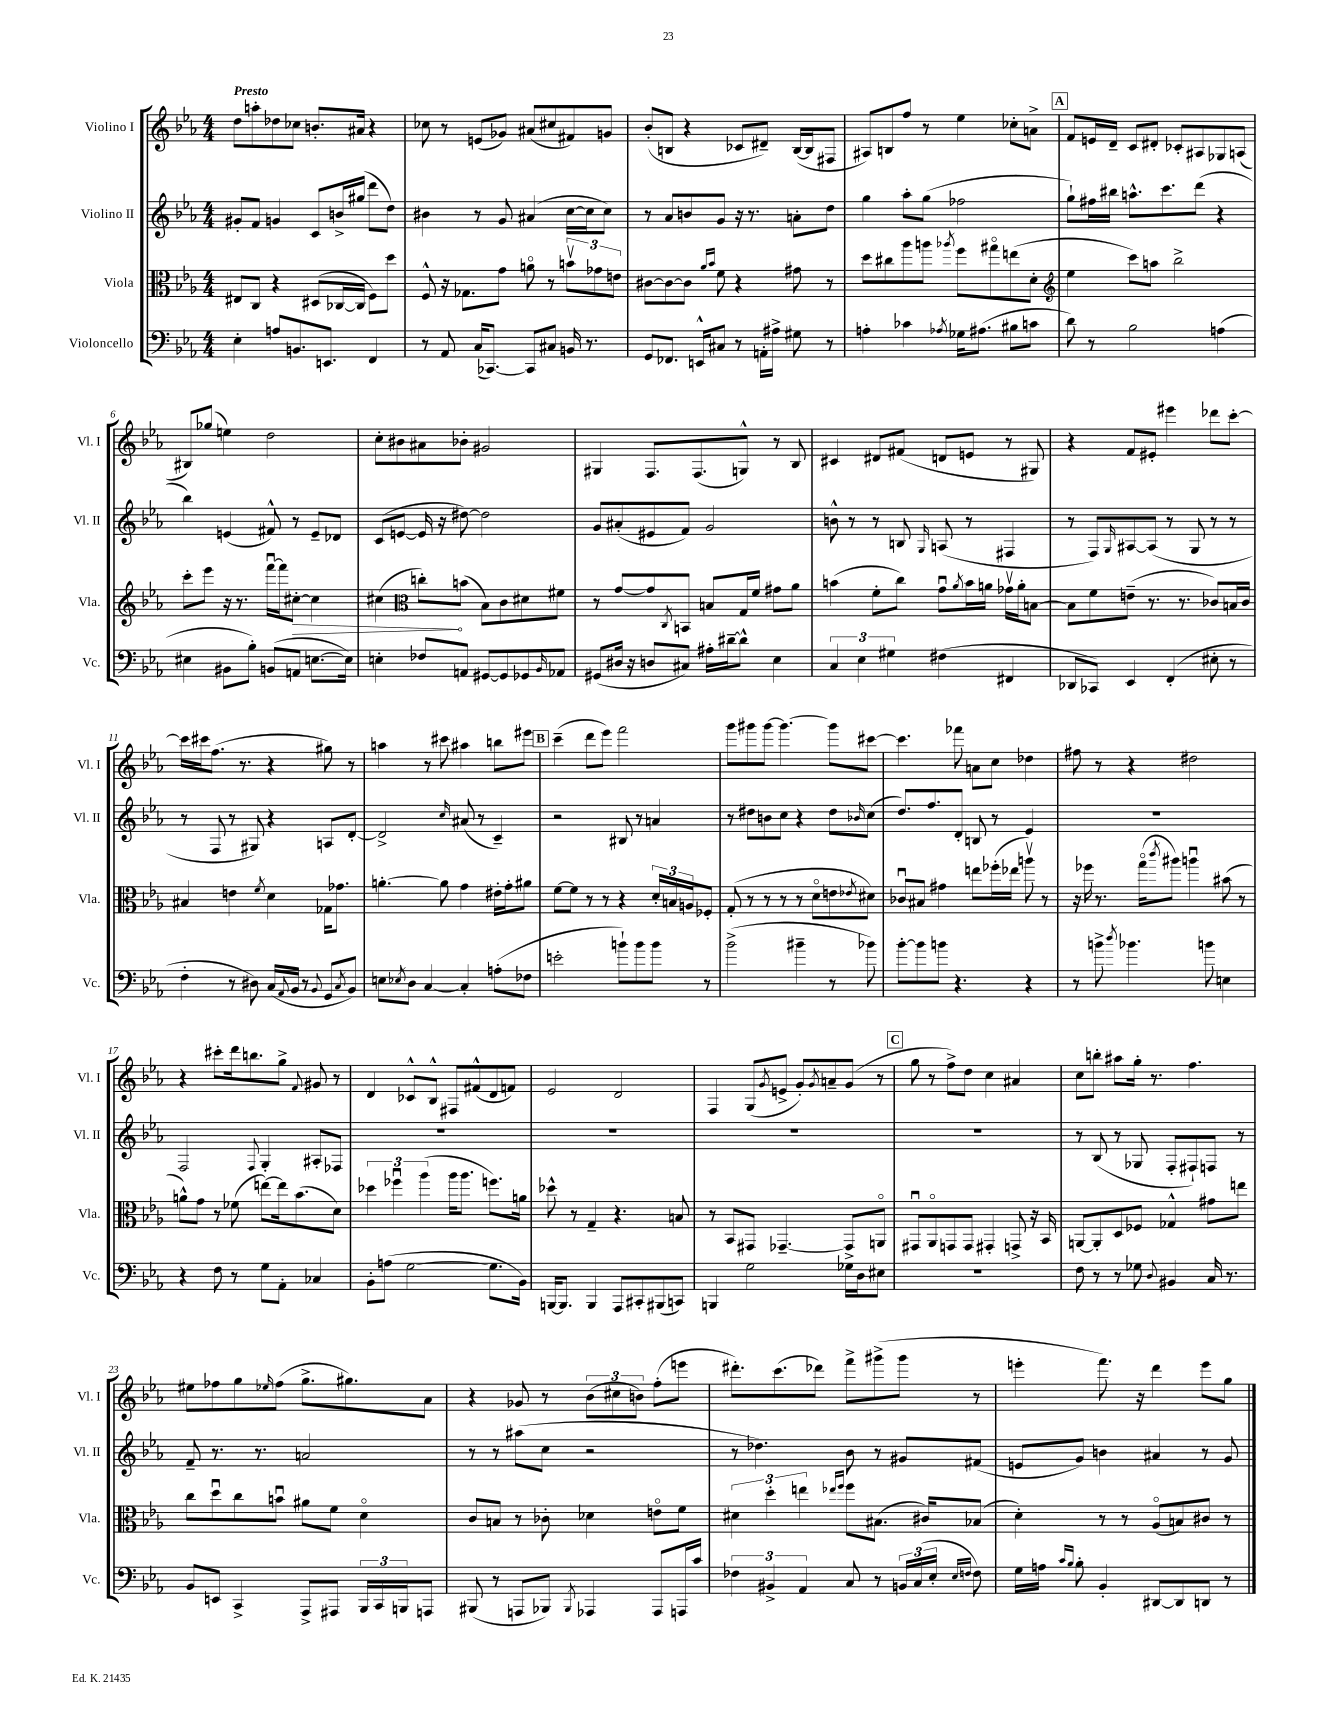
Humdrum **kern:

**kern	**kern	**kern	**kern
*staff4	*staff3	*staff2	*staff1
*clefF4	*clefC3	*clefG2	*clefG2
*k[b-e-a-]	*k[b-e-a-]	*k[b-e-a-]	*k[b-e-a-]
*M4/4	*M4/4	*M4/4	*M4/4
4E-'\	8E#/L	8g#'/L	8dd\L
.	8C/J	8f/J	8aa'\
8A/L	4r	4g/	8dd-\
8.BB/	.	.	8cc-\J
.	(8D#/L	8c/L	8.b'/L
8.EE/J	.	.	.
.	[16C-/L	16b^/L	.
.	16C-/]JJ	(16gg#/JJ	16a#/Jk
4FF/	8F\L)	8ddd\L	4r
.	8dd\J	8dd\J)	.
=	=	=	=
8r	8F^^/	4b#\	8cc-\
8AA-/	16r	.	8r
.	8.G-\L	.	.
(16C/LK	.	8r	(8e/L
[8.CC-/J)	.	.	.
.	8g\J	8g/	8g-/J)
8CC-/]L	8ao\	(4a#/	(8a#/L
8C#/J	8r	.	8cc#/
16BB/	12bv\L	[16cc\LL	8f#/)
8.r	.	16cc\]J	.
.	12g-\	.	.
.	.	8cc\J)	8g/J
.	12e\J	.	.
=	=	=	=
8GG/L	[8c#\L	8r	(8b-'/L
8.FF-/J	8c#\_	8a-/L	8B/J
.	8c#\]J	8b/	4r
16EE^^/LK	.	.	.
.	16qqa-/LL	.	.
.	16qqb-/JJ	.	.
8C#/J	8f\	8g/J	.
8r	4r	16r	8c-/L
.	.	8.r	.
16AA'\LL	.	.	8d#~/J)
16A#^\JJ	.	.	.
8G#\	8g#\	8a'\L	([16B/LL
.	.	.	16B/]J
8r	8r	8dd\J	8F#/J
=	=	=	=
4A'\	8dd\L	4gg\	8A#/L)
.	8cc#\	.	8B/
4c-\	8aa-\	8aa-'\L	8ff/J
.	8aa\J	(8gg\J	8r
8qA-/	8qaa-/	.	.
16G-\LK	8ff\L	2ff-\	4ee-\
(8.A#\J	.	.	.
.	8gg#o\	.	.
8B#\L	(8ee\	.	8cc-'\L
8c\J	8d'\J	.	8a^\J
=	=	=	=
*	*clefG2	*	*
8d\)	4ee-\	8gg`\L)	8f/L
8r	.	16ff#\L	16e/L
.	.	16bb#\JJ	16d~/JJ
2B-\	8ccc\L)	8.aa^^\L	8c/L
.	8aa\J	.	8d#'/J
.	.	8.ccc\	.
.	2bb-^\	.	8c-'/L
.	.	(8ddd\J	8A#/
(4A\	.	4r	8G-/
.	.	.	(8A/J
=	=	=	=
4E#\	8ccc'\L	4bb-\)	8B#/L)
.	8eee-\J	.	(8gg-/J
8BB#\L	16r	(4e/	4ee\)
.	8.r	.	.
8B-'\J)	.	.	.
(8BB/L	[16fffu\LL	8f#^^/)	2dd\
.	16fff\]J	.	.
8AA/J	[8cc#'\J	8r	.
[8.E\L	4cc#\]	8e~/L	.
.	.	8d-/J	.
16E\]Jk)	.	.	.
=	=	=	=
4E'\	(4cc#\	(8c/L	8cc'\L
.	.	[8e/J	8b#\
*	*clefC3	*	*
8F-/L	8cc'\L)	16e/]	8a#\
.	.	16r	.
8AA/J	(8b\J	[8dd#\)	8b-'\J
[8GG#/L	8B-\L)	2dd#\]	2g#/
8GG#/]	8c\	.	.
8GG-/	8d#\	.	.
16qqBB-/	.	.	.
8AA-/J	8f#\J	.	.
=	=	=	=
(8GG#/L	8r	8g/L	4G#/
16D#/Jk	[8g/L	(8a#'/	.
16r	.	.	.
8D/L	8g/]	8e#/	8.F/L
.	8qC/	.	.
8C#/J)	8BB/J	8f/J)	.
.	.	.	(8.F/
16A#'\LL	8B/L	2g/	.
[16d#~\J	.	.	.
8d#^^\]J	16G/L	.	8G^^/J)
.	16f/JJ	.	.
4E-\	8g#\L	.	8r
.	8a-\J	.	8B-/
=	=	=	=
6C/	(4b\	8b^^\	4c#/
.	.	8r	.
6E-\	.	.	.
.	8f'\L	8r	8d#/L
6G#\	.	.	.
.	8cc\J)	8B/	(8f#/J
.	.	16qqG/	.
(4F#\	8gu\L	(8A/	8d/L
.	8qa-/	.	.
.	16b\L	8r	8e/J
.	16a\JJ	.	.
4FF#/	16g-v\LL	4F#/	8r
.	16a'\J	.	.
.	[8B\J	.	8G#/)
=	=	=	=
8DD-/L	8B\]L	8r	4r
8CC-/J)	8f\	8F/L)	.
.	.	16qqG/	.
4EE-/	(8e~\J	[8A#/	8f/L
.	8.r	(8A#/]J	8e#'/J
(4FF'/	.	8r	4eee#\
.	8.r	.	.
.	.	8G/	.
8E#'\	8c-/L)	8r	8ddd-\L
8r	16B/L	8r	[8ccc'\J
.	16c-/JJ	.	.
=	=	=	=
4F'\	4B#/	8r	16ccc\]LL
.	.	.	16ccc#\J
.	.	8F/	(8.ff\J
8r	4e\	8r	.
.	.	.	8.r
8D#\)	.	8G#/)	.
.	8qf/	.	.
(16C/LL	4d\	4r	4r
8qqAA-/	.	.	.
16BB-/JJ	.	.	.
8r	.	.	.
8qqBB-/	.	.	.
8GG/L	16G-\LK	8A/L	8gg#\)
.	8.g-\J	.	.
8qC/	.	.	.
8BB-/J)	.	[8d'/J	8r
=	=	=	=
8E\L	[4.a'\	2d^/]	4aa\
8qE-/	.	.	.
8D\J	.	.	.
[4C/	.	.	8r
.	8a\]	.	8ccc#\
.	.	16qqcc/	.
4C'/]	4g\	(8a#/	4aa#\
.	.	8r	.
(8A'\L	16e#'\LL	4c~/)	8bb\L
.	16g'\J	.	.
8F-\J	8a#\J	.	8eee#\J
=	=	=	=
2e'\	[8f\L	2r	(4ccc~\
.	8f\]J	.	.
.	8r	.	8ddd\L
.	8r	.	8eee-\J)
8b`\L)	4r	8B#/	2fff\
8b\	.	8r	.
8b\J	24d'/LL	4a/	.
.	24B/	.	.
.	24A/J	.	.
8r	8F-'/J	.	.
=	=	=	=
(2b-^\	(8G'/	8r	8ggg\L
.	8r	8dd#\L	8ggg#\
.	8r	8b\	[8ggg#\J
.	8r	8cc\J	4.ggg#\_
4b#~\	8r	4r	.
.	8do\L	.	.
8r	8e\	8dd#\L	8ggg#\]L
.	8qe-/	16qqb-/	.
8b-\)	8d#\J)	(8cc\J	[8ccc#\J
=	=	=	=
[8b-'\L	8c-u/L	8.dd/L)	4.ccc#\]
8b-\]	8B#/J	.	.
.	.	8.ff/	.
8b\J	4g#\	.	.
4.r	.	8d'/J	8fff-\
.	8ee\L	8B/	8a\L
.	(16ff-'\L	8r	8cc\J
.	16ee-\JJ	.	.
4r	8aav\)	4e-/	4dd-\
.	8r	.	.
=	=	=	=
8r	16r	1r	8ff#\
.	16ff-\	.	.
8b^\	8.r	.	8r
8qdd/	.	.	.
4.b-\	.	.	4r
.	(16ggo\LK	.	.
.	8qccc/	.	.
.	8aa#\J)	.	.
.	4aau\	.	2dd#\
8b\	.	.	.
4E\	(8b#\	.	.
.	8r	.	.
=	=	=	=
4r	8a^^\L)	2F/	4r
.	8g\J	.	.
8F\	8r	.	8ccc#'\L
8r	(8f-\	.	16ddd\k
.	.	.	8.bb\
.	.	8qqF/	.
8G\L	[8ee\L)	4G'/	.
8AA-'\J	16ee\]k	.	8gg^\J
.	(8.b-\	.	.
.	.	.	8qqf/
4C-/	.	8A#'/L	8g#/
.	8d\J)	8F-/J	8r
=	=	=	=
8BB-'\L	6dd-\	1r	4d/
(8A\J	.	.	.
.	6ff-u\	.	.
[2G\	.	.	8c-^^/L
.	(6aa-\	.	.
.	.	.	8B-^^/J
.	16aa-\LK	.	8F#/L
.	8.aa-\J	.	.
.	.	.	(8f#^^/
8.G\]L	8.ff\L)	.	8d/
.	.	.	8f/J)
16BB-\Jk)	16a\Jk	.	.
=	=	=	=
[16BBB/LK	8dd-^^\	1r	2e-/
8.BBB/]J	.	.	.
.	8r	.	.
4BBB/	4G~/	.	.
8AAA-/L	4.r	.	2d/
8CC#'/	.	.	.
(8BBB#/	.	.	.
8CC/J)	8B/	.	.
=	=	=	=
4BBB/	8r	1r	4F/
.	8BB-/L	.	.
2G\	8GG#/J	.	(8G/L
.	.	.	8qg/
.	[4.GG-~/	.	8e^/J
.	.	.	8g'/L)
.	.	.	8qg/
.	.	.	8a~/
16G-\LL	8GG-^/]L	.	(8g/J
16D\J	.	.	.
8E#\J	8AAo/J	.	8r
=	=	=	=
1r	8GG#u/L	1r	8gg\
.	8AA-o/	.	8r
.	8GG/	.	8ff^\L)
.	8GG/J	.	8dd\J
.	4GG#'/	.	4cc\
.	8GG^/	.	4a#/
.	16r	.	.
.	16BB-/	.	.
=	=	=	=
8F\	[8AA/L	8r	8cc\L
8r	8AA'/]	(8B-/	8bb'\J
8r	8D/	8r	8aa#\L
8G-\	8F-/J	8G-/	16gg'\Jk
.	.	.	8.r
8qqD/	.	.	.
4BB#/	4G-^^/	8F'/L	.
.	.	8F#`/)	4.ff\
16C/	8g#\L	8F/J	.
8.r	.	.	.
.	8ee\J	8r	.
=	=	=	=
8BB-/L	8cc\L	8f~/	8ee#\L
8EE/J	8ddu\	8.r	8ff-\
4CC^/	8cc\	.	8gg\
.	.	8.r	.
.	.	.	16qqee-/
.	8bu\J	.	(8ff-\J
8AAA-^/L	8a#\L	2a/	8.gg^\L
8AAA#/J	8f\J	.	.
.	.	.	8.gg#\)
24BBB-/LL	4do\	.	.
24CC/	.	.	.
24BBB/J	.	.	.
8AAA/J	.	.	8a-\J
=	=	=	=
(8BBB#/	8c/L	8r	4r
8r	8B/J	8r	.
8AAA/L	8r	(8aa#\L	8g-/
8BBB-/J)	8c-'\	8cc\J	8r
8qBBB-/	.	.	.
4AAA-/	4d-\	2r	(12b-\L
.	.	.	12cc#\
.	.	.	12b\J)
8AAA-/L	8eo\L	.	(8ff'\L
16AAA/L	8f\J	.	8eee\J
16c/JJ	.	.	.
=	=	=	=
6F-\	6d#\	8r	8.ddd#'\L)
.	.	4.dd-\)	.
6BB#^/	6dd'\	.	.
.	.	.	(8.ccc\
6AA-/	6ee\	.	.
.	.	.	8ddd-\J)
.	16qqee-/LL	.	.
.	16qqff/JJ	.	.
8C/	8ff\L	8b-\	8fff^\L
8r	(8.B#\J	8r	(8ggg#^\
24BB/LL	.	8g#/L	8ggg#\J
(24C/	.	.	.
.	16c#/LK)	.	.
24E-'/JJ	.	.	.
16qqE-/LL	.	.	.
16qqF/JJ	.	.	.
8F\)	(8B-/J	(8f#/J	8r
=	=	=	=
16G\LL	4d'\)	8e/L	4eee'\
16A\JJ	.	.	.
16qqc/LL	.	.	.
16qqB-/JJ	.	.	.
8B-'\	.	8g/J)	.
4BB-'/	8r	4b\	8.fff\)
.	8r	.	.
.	.	.	16r
[8DD#/L	(8A-o/L	4a#/	4ddd\
8DD#/]	8B/)	.	.
8DD/J	8c#/J	8r	8eee\L
8r	8r	8g/	8gg\J
==	==	==	==
*-	*-	*-	*-
